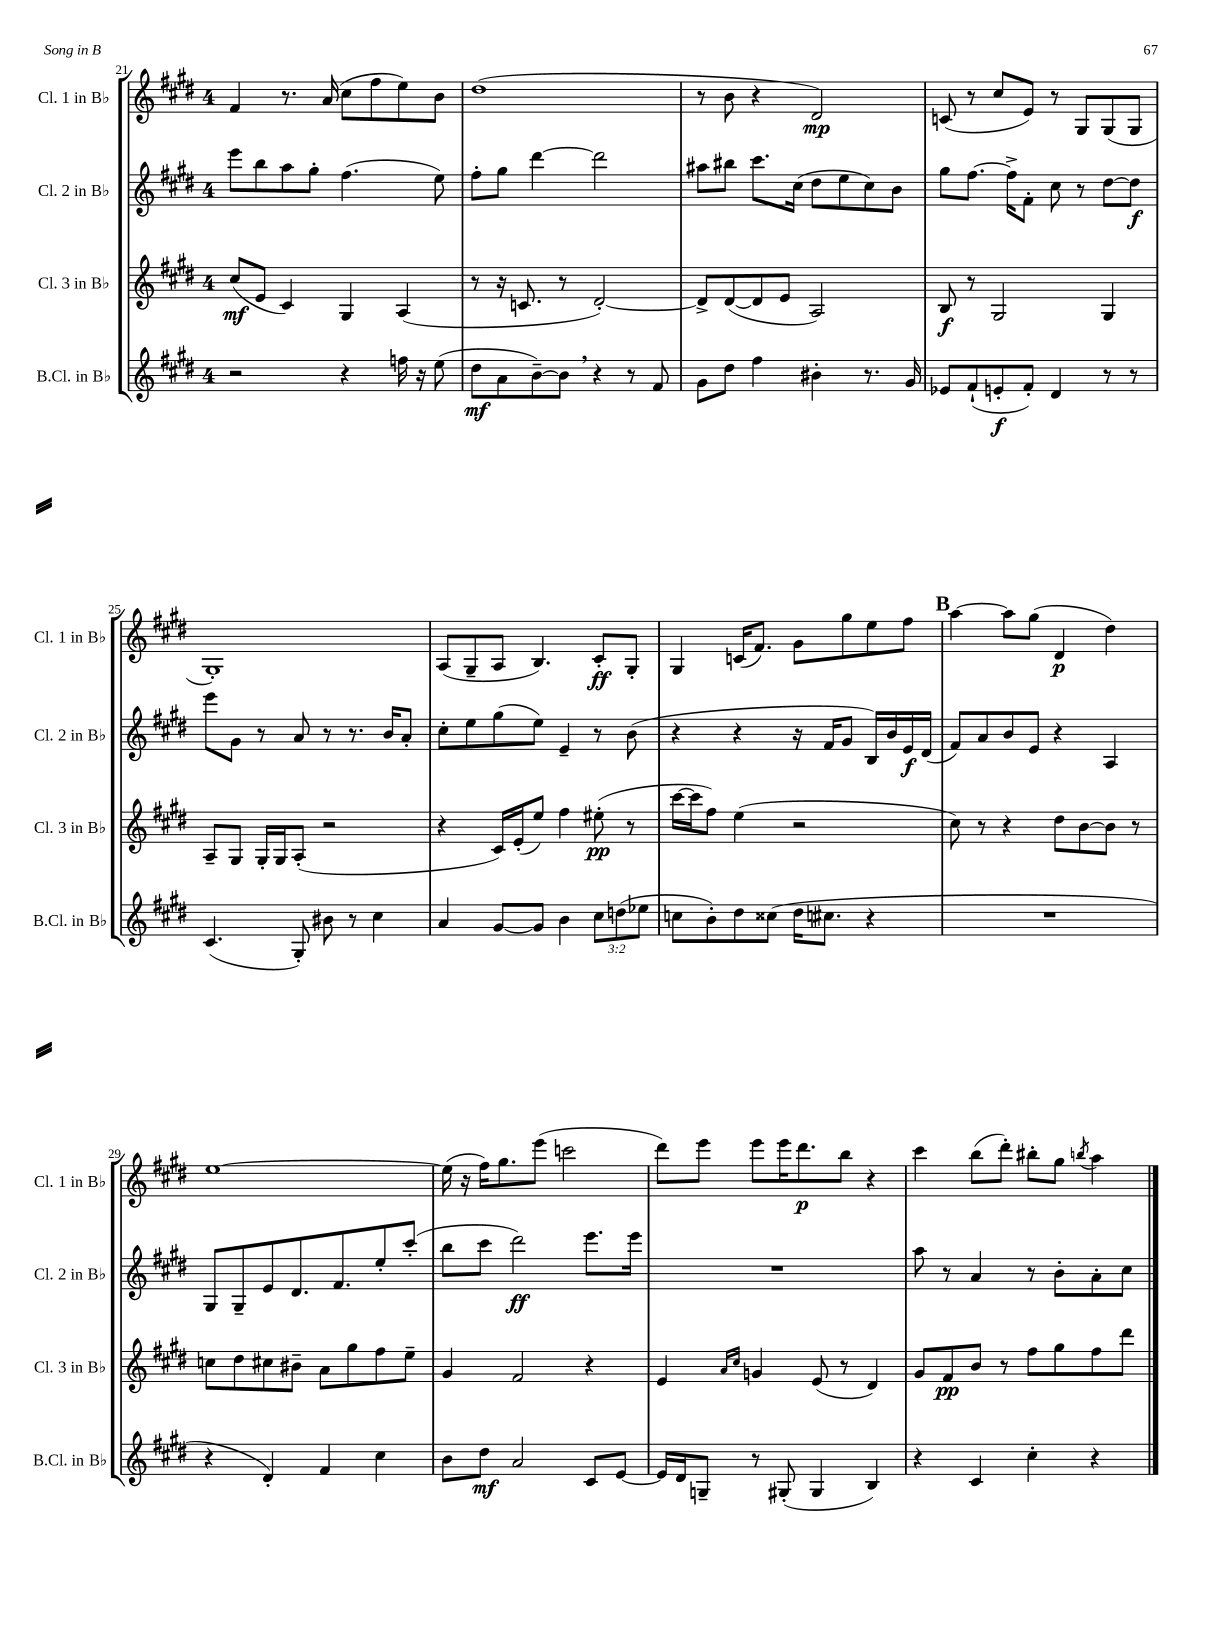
<<
\new StaffGroup <<
\new Staff = "s0" \with { instrumentName = "Cl. 1 in Bb" shortInstrumentName = "Cl. 1 in Bb" } {
    \clef treble \key e \major \once \override Staff.TimeSignature.style = #'single-digit \time 4/4
    fis'4 r8. a'16( cis''8 fis''8 e''8) b'8 |
    dis''1( |
    r8 b'8 r4 dis'2\mp) |
    c'8( r8 cis''8 e'8) r8 gis8 gis8( gis8 |
    gis1-.) |
    a8( gis8-- a8 b4.) cis'8-.\ff gis8-. |
    gis4 c'16( fis'8.) gis'8 gis''8 e''8 fis''8 |
    \mark \markup { \bold "B" } a''4~ a''8 gis''8( dis'4\p dis''4) |
    e''1~ |
    e''16( r16 fis''16) gis''8. e'''8( c'''2 |
    dis'''8) e'''8 e'''8 e'''16 dis'''8.\p b''8 r4 |
    cis'''4 b''8( dis'''8-.) bis''8-. gis''8 \acciaccatura { b''8 } a''4 \bar "|." |
}
\new Staff = "s1" \with { instrumentName = "Cl. 2 in Bb" shortInstrumentName = "Cl. 2 in Bb" } {
    \clef treble \key e \major \once \override Staff.TimeSignature.style = #'single-digit \time 4/4
    e'''8 b''8 a''8 gis''8-. fis''4.( e''8) |
    fis''8-. gis''8 dis'''4~ dis'''2 |
    ais''8 bis''8 cis'''8. cis''16( dis''8 e''8 cis''8) b'8 |
    gis''8 fis''8.~ fis''16-> fis'8-. cis''8 r8 dis''8~ dis''8\f |
    e'''8 gis'8 r8 a'8 r8 r8. b'16 a'8-. |
    cis''8-. e''8 gis''8( e''8) e'4-- r8 b'8( |
    r4 r4 r16 fis'16 gis'8 b16) b'16 e'16\f dis'16( |
    \mark \markup { \bold "B" } fis'8) a'8 b'8 e'8 r4 a4 |
    gis8 gis8-- e'8 dis'8. fis'8. e''8-. cis'''8-.( |
    b''8 cis'''8 dis'''2\ff) e'''8. e'''16 |
    R1 |
    a''8 r8 a'4 r8 b'8-. a'8-. cis''8 \bar "|." |
}
\new Staff = "s2" \with { instrumentName = "Cl. 3 in Bb" shortInstrumentName = "Cl. 3 in Bb" } {
    \clef treble \key e \major \once \override Staff.TimeSignature.style = #'single-digit \time 4/4
    cis''8\mf( e'8 cis'4) gis4 a4( |
    r8 r16 c'8. r8 dis'2~-.) |
    dis'8-> dis'8~( dis'8 e'8 a2) |
    b8\f r8 gis2 gis4 |
    a8-- gis8 gis16-. gis16 a8-.( r2 |
    r4 cis'16) e'16-.( e''8) fis''4 eis''8-.\pp( r8 |
    cis'''16~ cis'''16 fis''8) e''4( r2 |
    \mark \markup { \bold "B" } cis''8) r8 r4 dis''8 b'8~ b'8 r8 |
    c''8 dis''8 cis''8 bis'8-- a'8 gis''8 fis''8 e''8-- |
    gis'4 fis'2 r4 |
    e'4 \grace { a'16 cis''16 } g'4 e'8( r8 dis'4) |
    gis'8 fis'8\pp b'8 r8 fis''8 gis''8 fis''8 dis'''8 \bar "|." |
}
\new Staff = "s3" \with { instrumentName = "B.Cl. in Bb" shortInstrumentName = "B.Cl. in Bb" } {
    \clef treble \key e \major \once \override Staff.TimeSignature.style = #'single-digit \time 4/4 \override Staff.TupletNumber.text = #tuplet-number::calc-fraction-text
    r2 r4 f''16 r16 e''8( |
    dis''8\mf a'8 b'8~--) b'8 \breathe r4 r8 fis'8 |
    gis'8 dis''8 fis''4 bis'4-. r8. gis'16 |
    ees'8 fis'8-!( e'8-.\f fis'8-.) dis'4 r8 r8 |
    cis'4.( gis8-.) bis'8 r8 cis''4 |
    a'4 gis'8~ gis'8 b'4 \tuplet 3/2 { cis''8 d''8( ees''8 } |
    c''8 b'8-.) dis''8 cisis''8( dis''16 cis''8. r4 |
    \mark \markup { \bold "B" } R1 |
    r4 dis'4-.) fis'4 cis''4 |
    b'8 dis''8\mf a'2 cis'8 e'8~ |
    e'16 dis'16 g8-- r8 gis8-.( gis4 b4) |
    r4 cis'4 cis''4-. r4 \bar "|." |
}
>>
>>
\layout { \context { \Score currentBarNumber = #21 } }
